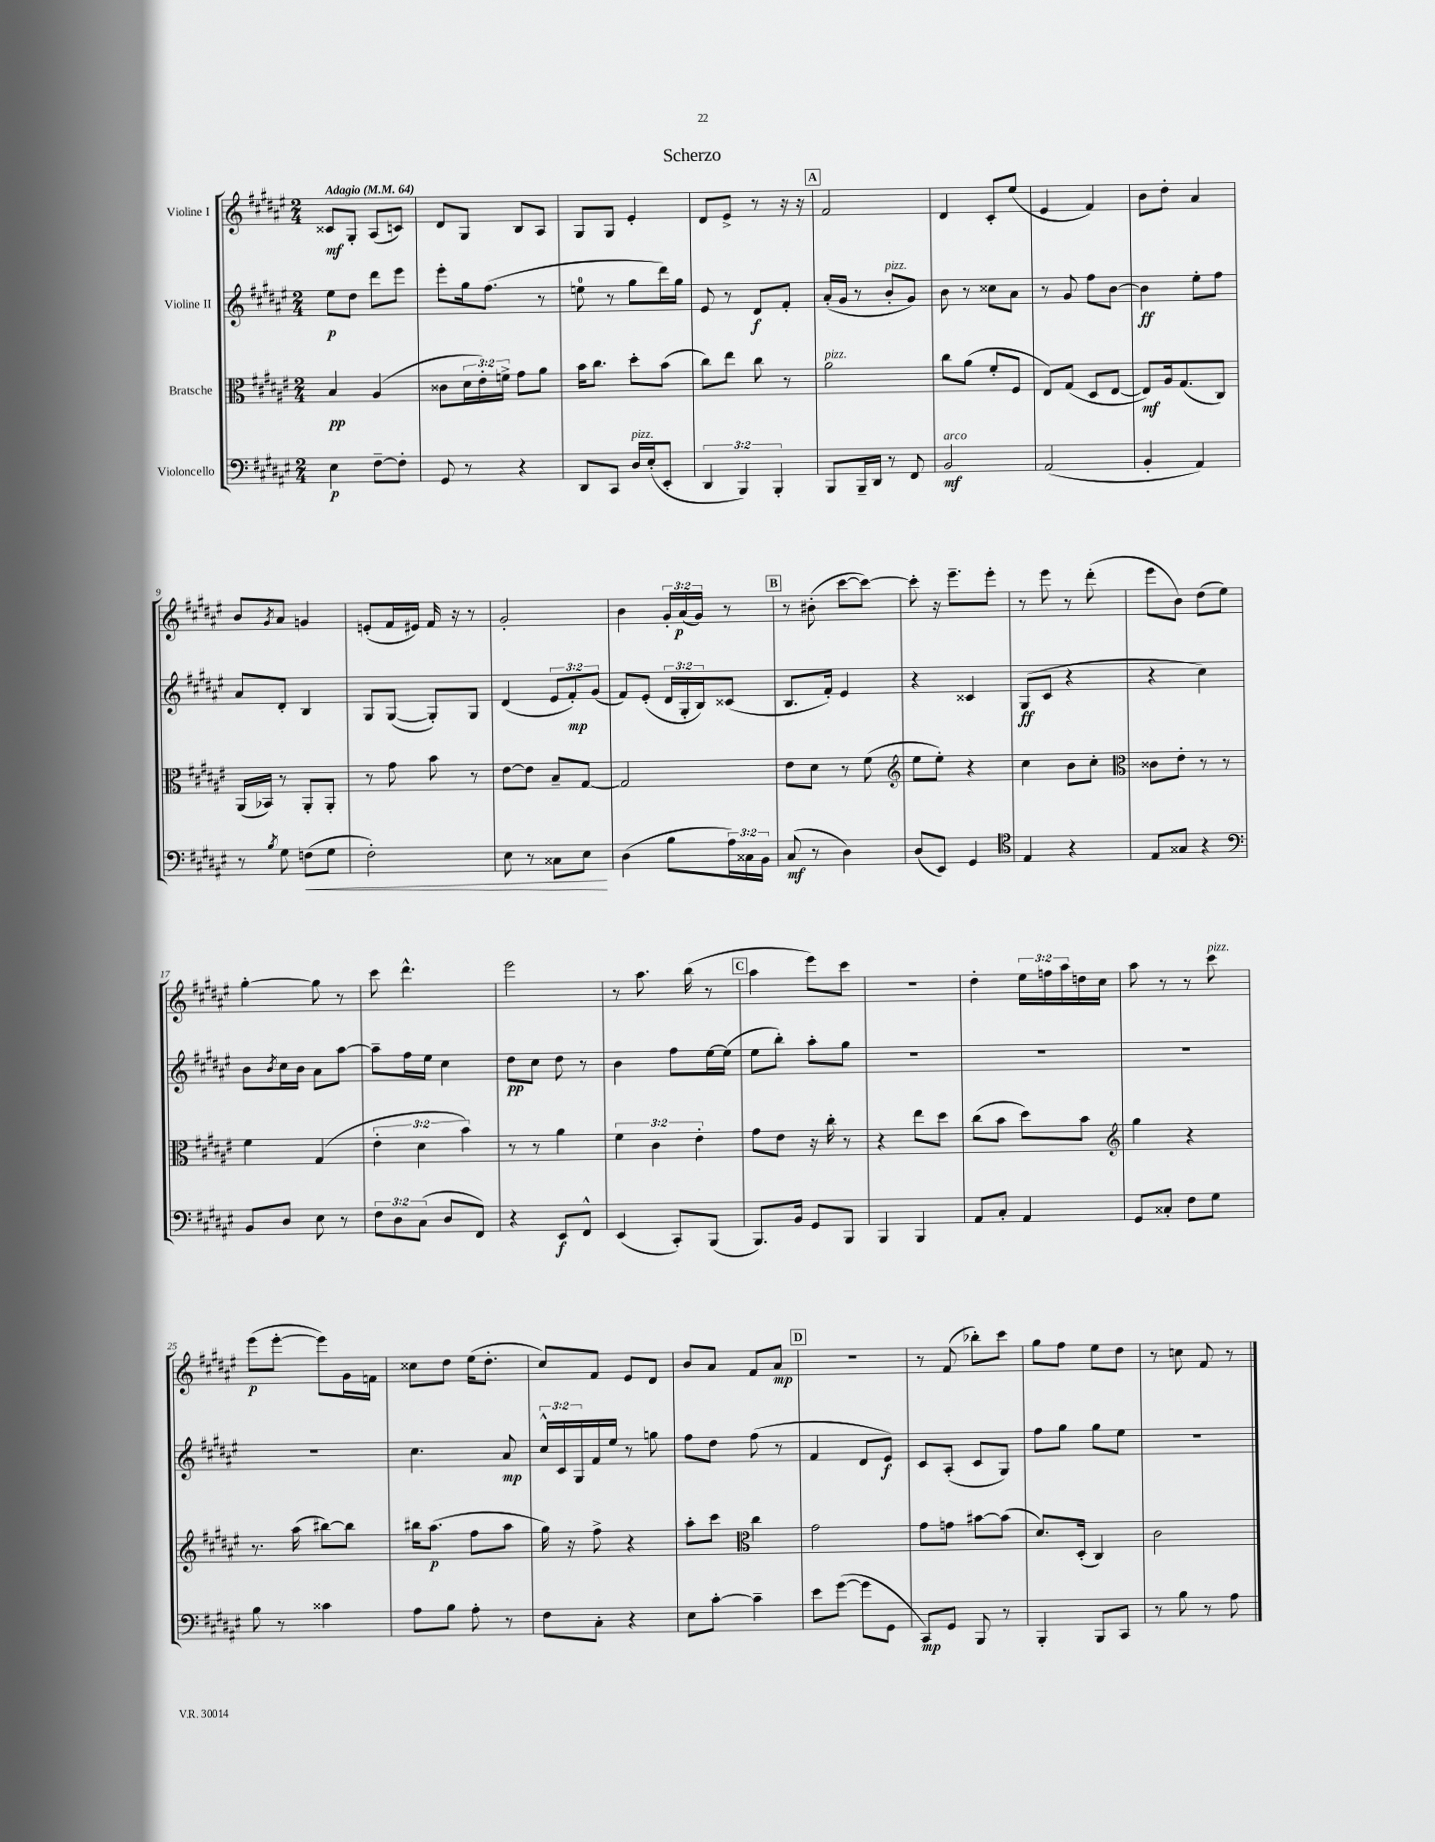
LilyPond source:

\header { title = "Scherzo" }
<<
\new StaffGroup <<
\new Staff = "s0" \with { instrumentName = "Violine I" } {
    \clef treble \key fis \major \numericTimeSignature \time 2/4 \override Staff.TupletNumber.text = #tuplet-number::calc-fraction-text \tempo "Adagio" 4 = 64
    cisis'8\mf gis8-. ais8( c'8) |
    dis'8 gis8 b8 ais8 |
    gis8 gis8 eis'4-. |
    dis'8 eis'8-> r8 r16 r16 |
    \mark \markup { \box "A" } fis'2 |
    dis'4 cis'8-. eis''8( |
    eis'4 fis'4) |
    b'8 dis''8-. ais'4 |
    b'8 \acciaccatura { gis'8 } ais'8 g'4 |
    e'8-.( fis'16 eis'16) fis'16 r16 r8 |
    gis'2-. |
    b'4 \tuplet 3/2 { gis'16-. ais'16\p( gis'16) } r8 |
    \mark \markup { \box "B" } r8 bis'8-.( cis'''8~ cis'''8~) |
    cis'''8-. r16 eis'''8.-- eis'''8-. |
    r8 eis'''8 r8 dis'''8-.( |
    eis'''8 b'8) dis''8( eis''8) |
    gis''4~-. gis''8 r8 |
    cis'''8 dis'''4.-^ |
    eis'''2 |
    r8 ais''8. b''16( r8 |
    \mark \markup { \box "C" } ais''4 eis'''8) cis'''8 |
    R2 |
    dis''4-. \tuplet 3/2 { eis''16 f''16 ais''16 } d''16 cis''16 |
    ais''8 r8 r8 cis'''8^\markup { \italic "pizz." } |
    eis'''8\p( eis'''8~-. eis'''8) gis'16 f'16 |
    cisis''8 dis''8 eis''16( dis''8.-. |
    cis''8) fis'8 eis'8 dis'8 |
    b'8 ais'8 fis'8 ais'8\mp |
    \mark \markup { \box "D" } R2 |
    r8 fis'8( bes''8-.) cis'''8 |
    gis''8 fis''8 eis''8 dis''8 |
    r8 c''8 fis'8 r8 \bar "|." |
}
\new Staff = "s1" \with { instrumentName = "Violine II" } {
    \clef treble \key fis \major \numericTimeSignature \time 2/4 \override Staff.TupletNumber.text = #tuplet-number::calc-fraction-text
    eis''8\p dis''8 dis'''8 eis'''8 |
    eis'''8-. gis''16 fis''8.( r8 |
    e''8-0 r8 gis''8 dis'''16) gis''16 |
    eis'8 r8 dis'8\f fis'8-. |
    \mark \markup { \box "A" } ais'16-.( gis'16 r8 b'8-.^\markup { \italic "pizz." } gis'8) |
    b'8 r8 cisis''8 ais'8 |
    r8 gis'8 fis''8 b'8~ |
    b'4\ff eis''8-. fis''8 |
    ais'8 dis'8-. b4 |
    gis8 gis8~( gis8-.) gis8 |
    dis'4( \tuplet 3/2 { eis'8 fis'8-.\mp) gis'8( } |
    fis'8) eis'8-.( \tuplet 3/2 { dis'16 gis16-. b16) } cisis'8( |
    \mark \markup { \box "B" } b8. fis'16-.) eis'4 |
    r4 cisis'4 |
    gis8\ff( cis'8 r4 |
    r4 cis''4) |
    b'8 \acciaccatura { b'8 } cis''16 b'16 ais'8 ais''8~ |
    ais''8-- fis''16 eis''16 cis''4 |
    dis''8\pp cis''8 dis''8 r8 |
    b'4 fis''8 eis''16~ eis''16( |
    \mark \markup { \box "C" } eis''8 b''8-.) ais''8-. gis''8 |
    R2 |
    R2 |
    R2 |
    R2 |
    cis''4. ais'8\mp |
    \tuplet 3/2 { cis''16-^ cis'16 gis16 } fis'16 eis''16 r8 g''8 |
    fis''8 dis''8 fis''8( r8 |
    \mark \markup { \box "D" } fis'4 dis'8 eis'8\f) |
    cis'8 ais8-.( cis'8 gis8) |
    fis''8 gis''8 gis''8 eis''8 |
    R2 \bar "|." |
}
\new Staff = "s2" \with { instrumentName = "Bratsche" } {
    \clef alto \key fis \major \numericTimeSignature \time 2/4 \override Staff.TupletNumber.text = #tuplet-number::calc-fraction-text
    b4\pp ais4( |
    cisis'8 \tuplet 3/2 { dis'16 eis'16-.) f'16-> } gis'8 ais'8 |
    b'16 cis''8. dis''8-. b'8( |
    cis''8) eis''8 cis''8 r8 |
    \mark \markup { \box "A" } ais'2^\markup { \italic "pizz." } |
    cis''8 ais'8( fis'8-. fis8 |
    eis8) gis8( dis8 eis8~ |
    eis8\mf) ais16 gis8.( cis8) |
    ais,16( bes,16) r8 ais,8-. ais,8-. |
    r8 gis'8 b'8 r8 |
    eis'8~ eis'8 b8-- gis8~ |
    gis2 |
    \mark \markup { \box "B" } eis'8 dis'8 r8 fis'8( |
    \clef treble eis''8 eis''8-.) r4 |
    cis''4 b'8 cis''8-. |
    \clef alto cisis'8 eis'8-. r8 r8 |
    fis'4 gis4( |
    \tuplet 3/2 { eis'4-. dis'4 b'4) } |
    r8 r8 ais'4 |
    \tuplet 3/2 { fis'4 cis'4 eis'4-. } |
    \mark \markup { \box "C" } gis'8 eis'8 r16 cis''16-. r8 |
    r4 eis''8 dis''8 |
    cis''8( b'8 dis''8) b'8 |
    \clef treble gis''4 r4 |
    r8. ais''16( bis''8~) bis''8 |
    bis''16 ais''8.\p( fis''8 ais''8 |
    gis''16) r16 fis''8-> r4 |
    ais''8-. cis'''8 \clef alto cis''4 |
    \mark \markup { \box "D" } gis'2 |
    gis'8 g'8 bis'8~ bis'8( |
    dis'8.) dis16-.( cis4) |
    cis'2 \bar "|." |
}
\new Staff = "s3" \with { instrumentName = "Violoncello" } {
    \clef bass \key fis \major \numericTimeSignature \time 2/4 \override Staff.TupletNumber.text = #tuplet-number::calc-fraction-text
    eis4\p fis8~-- fis8-. |
    gis,8 r8 r4 |
    dis,8 cis,8 dis16^\markup { \italic "pizz." } eis16-.( eis,8-. |
    \tuplet 3/2 { dis,4 b,,4) b,,4-. } |
    \mark \markup { \box "A" } b,,8 b,,16-- dis,16 r8 fis,8 |
    b,2\mf^\markup { \italic "arco" } |
    ais,2( |
    b,4-. ais,4) |
    r8 \acciaccatura { b8 } gis8 f8\<( gis8 |
    fis2-.) |
    eis8 r8 cisis8 eis8\! |
    dis4( b8 \tuplet 3/2 { ais16) cisis16 b,16 } |
    \mark \markup { \box "B" } cis8\mf( r8 dis4) |
    dis8( eis,8) gis,4 |
    \clef tenor eis4 r4 |
    eis8 gisis8 r4 |
    \clef bass b,8 dis8 eis8 r8 |
    \tuplet 3/2 { fis8 dis8 cis8( } dis8 fis,8) |
    r4 eis,8\f fis,8-^ |
    eis,4( cis,8-.) b,,8( |
    \mark \markup { \box "C" } b,,8.) b,16 gis,8 b,,8 |
    b,,4 b,,4 |
    ais,8 cis8-. ais,4 |
    gis,8 cisis8-. fis8 gis8 |
    b8 r8 cisis'4 |
    ais8 b8 ais8-. r8 |
    fis8 cis8-. r4 |
    eis8 cis'8~-. cis'4-- |
    \mark \markup { \box "D" } eis'8 gis'8~( gis'8 gis,8 |
    cis,8\mp) gis,8 b,,8 r8 |
    b,,4-. b,,8 cis,8 |
    r8 b8 r8 ais8 \bar "|." |
}
>>
>>
